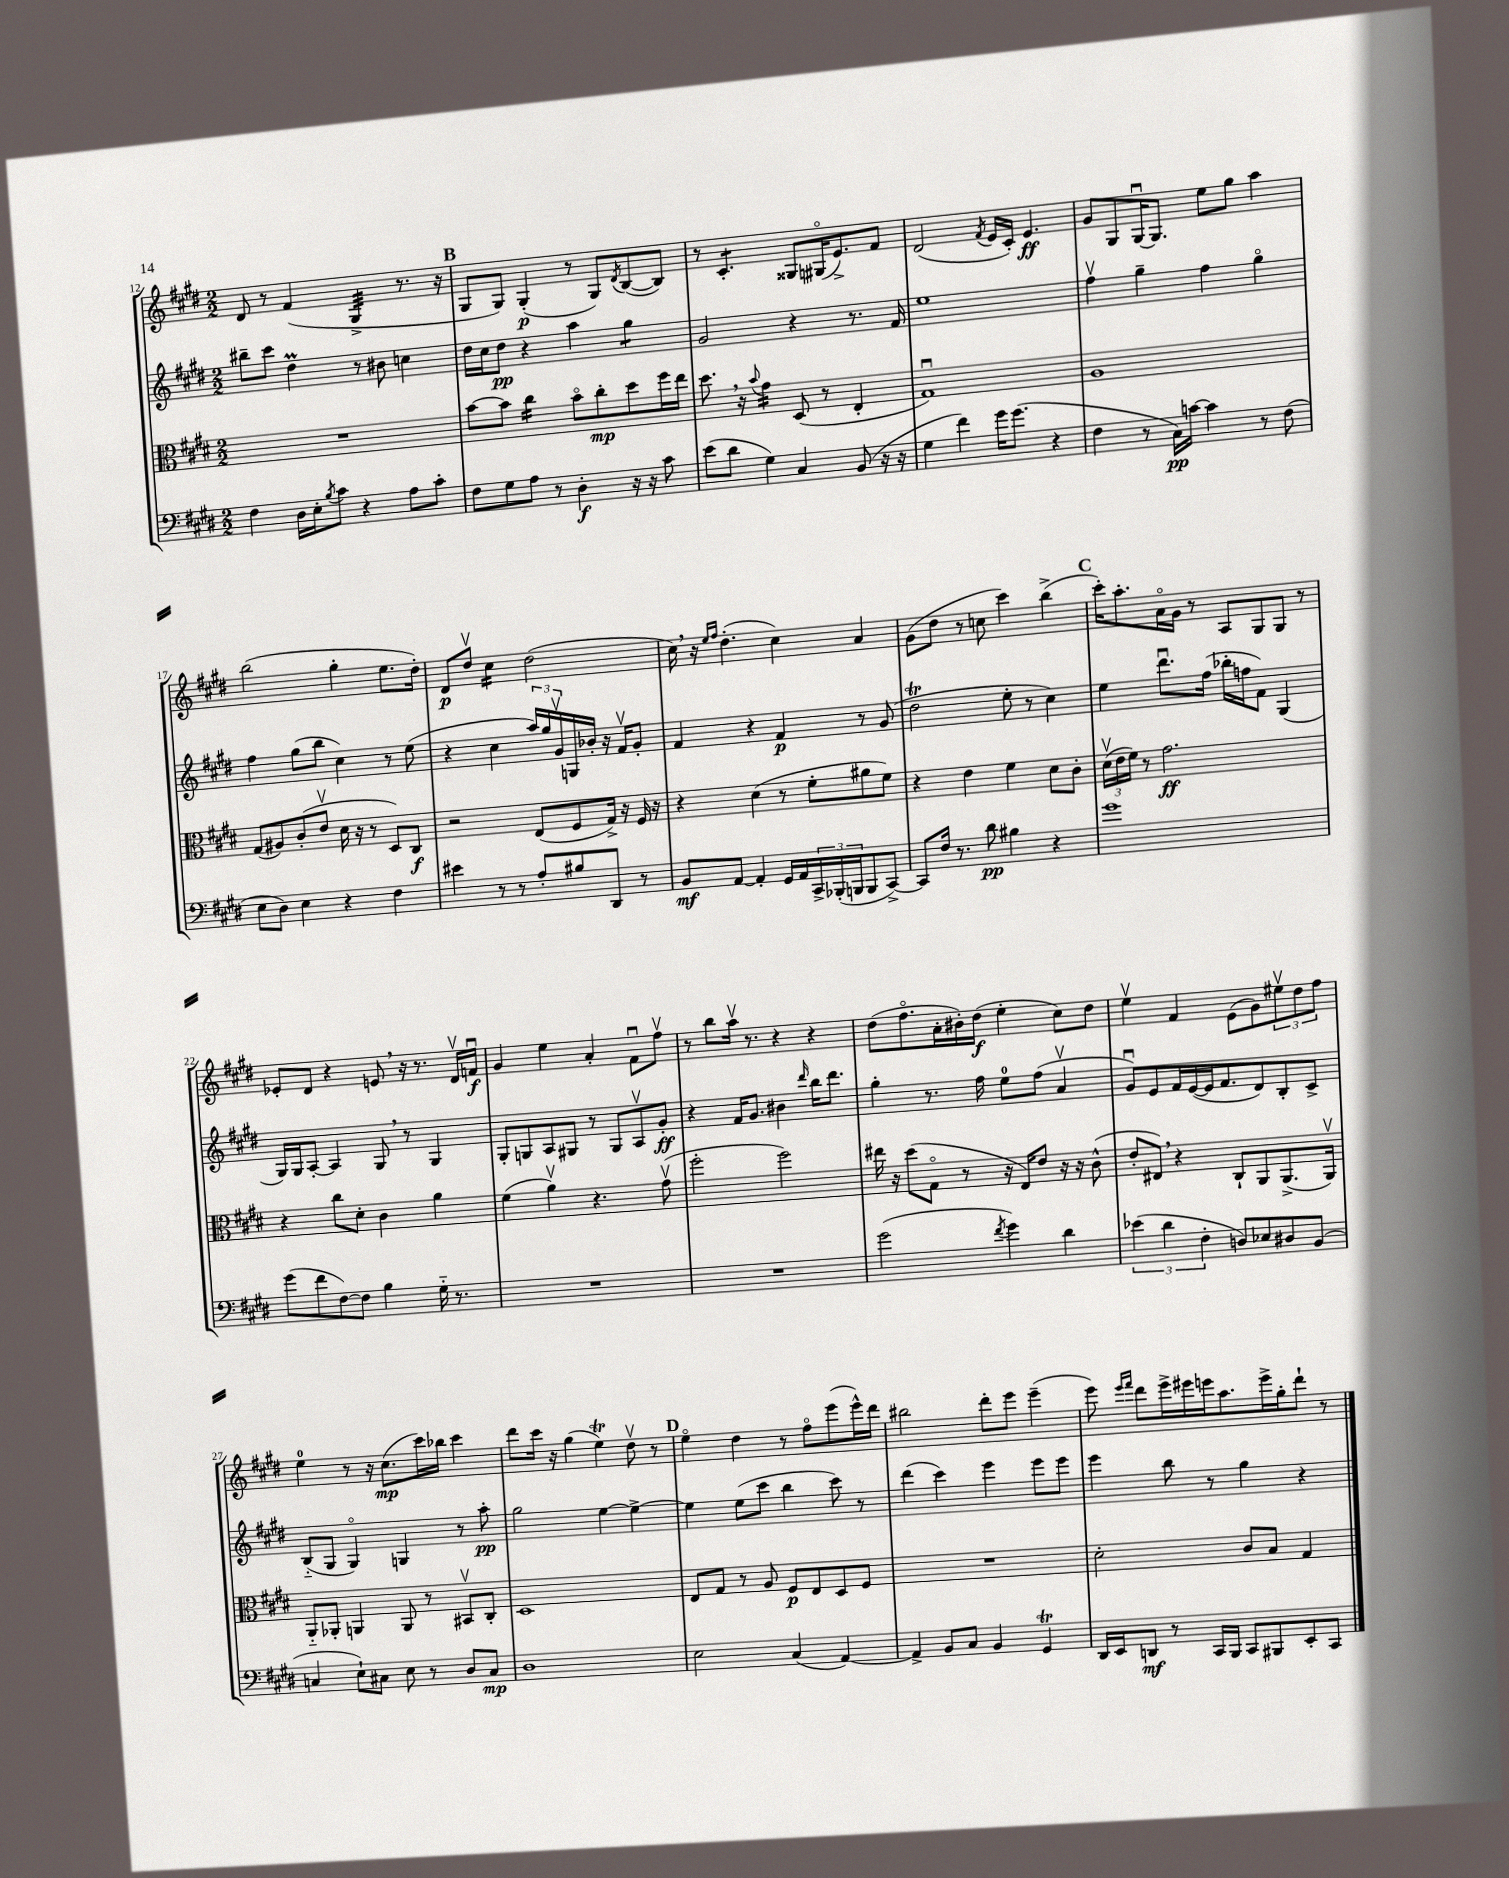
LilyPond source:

<<
\new StaffGroup <<
\new Staff = "s0" {
    \clef treble \key e \major \numericTimeSignature \time 2/2
    dis'8 r8 fis'4( gis4:32-> r8. r16 |
    \mark \markup { \bold "B" } gis8 gis8) gis4-.\p( r8 gis8) \acciaccatura { dis'8 } b8~( b8) |
    r8 cis'4.:8-. gisis8 gis16\flageolet( e'8.->) fis'8 |
    dis'2( \acciaccatura { fis'8 } e'16 cis'16-.) e'4.\ff |
    gis'8 gis8 gis16~\downbow gis8. e''8 gis''8 a''4 |
    b''2( gis''4-. e''8. dis''16-.) |
    dis'8\p dis''8\upbow cis''4:16 dis''2( |
    cis''16) \breathe r16 \grace { e''16 fis''16 } dis''4.-.( cis''4) a'4 |
    gis'8( dis''8 r8 c''8 cis'''4) b''4->( |
    \mark \markup { \bold "C" } cis'''16-.) a''8.-. a'16\flageolet gis'16 r8 a8 gis8 gis8 r8 |
    ees'8-. dis'8 r4 e'8 \breathe r16 r8. dis'16\upbow f'16\downbow\f |
    gis'4 e''4 a'4-. fis'8\downbow fis''8\upbow |
    r8 b''8 a''16\upbow r8. r4 r4 |
    dis''8( fis''8.\flageolet a'16-. bis'16-.) dis''16\f( e''4-. cis''8) dis''8 |
    e''4\upbow fis'4 e'8( gis'8) \tuplet 3/2 { eis''8\upbow dis''8 fis''8 } |
    e''4-0 r8 r16 cis''8.\mp( cis'''16) bes''16 cis'''4 |
    dis'''8 cis'''16 r16 gis''4( e''4\trill) dis''8\upbow r8 |
    \mark \markup { \bold "D" } e''4\flageolet dis''4 r8 fis''8\flageolet e'''8( e'''16-^) dis'''16 |
    bis''2 dis'''8-. e'''8 e'''4--( |
    e'''8) \grace { e'''16 fis'''16 } dis'''8 e'''16-> eis'''16 e'''16 a''8. e'''16-> gis''16-. dis'''8-! r8 \bar "|." |
}
\new Staff = "s1" {
    \clef treble \key e \major \numericTimeSignature \time 2/2
    bis''8-- cis'''8 dis''4\prall r8 bis'8 c''4 |
    \mark \markup { \bold "B" } dis''16 cis''16 dis''8\pp r4 a''4 gis''4:8 |
    gis'2 r4 r8. fis'16 |
    e''1 |
    fis''4\upbow gis''4-- fis''4 gis''4\flageolet |
    fis''4 gis''8( b''8 cis''4) r8 e''8( |
    r4 cis''4 \tuplet 3/2 { a''16) gis''16 gis'16\upbow } g16 bes'16-. r16 fis'16\upbow gis'8-. |
    fis'4 r4 fis'4\p r8 gis'8( |
    dis''2\trill e''8-. r8 cis''4) |
    \mark \markup { \bold "C" } e''4 dis'''8.\downbow fis''16( bes''16-. f''16 fis'8) gis4( |
    gis16) gis16 a8~-. a4 gis8 \breathe r8 gis4 |
    gis8-. g8 a8 gis8 r8 gis8 a8\upbow gis'8-.\ff |
    r4 fis'16 gis'8. bis'4 \grace { dis'''16 } b''16 dis'''8. |
    gis''4-. r8. fis''16 e''8-0 fis''8( a'4\upbow |
    gis'8\downbow) e'8 fis'16 e'16~( e'16 fis'8. dis'8) b8-. cis'8-> |
    b8-_( gis8 gis4\flageolet) g4 r8 a''8-.\pp |
    gis''2 e''4~ e''4~-> |
    \mark \markup { \bold "D" } e''4 e''8( cis'''8 b''4 cis'''8) r8 |
    dis'''4( cis'''4) e'''4 e'''8 e'''8 |
    e'''4 b''8 r8 gis''4 r4 \bar "|." |
}
\new Staff = "s2" {
    \clef alto \key e \major \numericTimeSignature \time 2/2
    R1 |
    \mark \markup { \bold "B" } b'8~ b'8 cis''4:16 b'8\flageolet cis''8-.\mp dis''8 fis''16 e''16 |
    dis''8. \breathe r16 \appoggiatura { b'8 } gis'4:16 dis8( r8 e4-. |
    gis1\downbow) |
    a1 |
    gis8( ais8) cis'8-.( e'8\upbow dis'16 r16 r8 dis8) cis8\f |
    r2 e8( fis8 gis16->) r16 fis16 r16 |
    r4 dis'4( r8 fis'8-. ais'8 fis'8) |
    r4 e'4 fis'4 dis'8 cis'8-. |
    \mark \markup { \bold "C" } \tuplet 3/2 { dis'16\upbow( e'16 fis'16) } r8 gis'2.\ff |
    r4 cis''8 dis'8-. cis'4 a'4 |
    fis'4( a'4\upbow) r4. gis'8\upbow( |
    fis''2-. fis''2) |
    eis''16 r16 dis''8( gis8\flageolet r8 r16 e16) e'8 r16 r16 cis'8-^( |
    e'8-. eis8) \breathe r4 cis8-! a,8 a,8.->( a,16\upbow) |
    a,8-_ aes,8-. a,4 a,8 r8 bis,8\upbow cis8-. |
    dis1 |
    \mark \markup { \bold "D" } e8 gis8 r8 a8 fis8\p e8 dis8 fis8 |
    R1 |
    dis'2-. cis'8 b8 gis4 \bar "|." |
}
\new Staff = "s3" {
    \clef bass \key e \major \numericTimeSignature \time 2/2
    fis4 dis16 e16-. \acciaccatura { b8 } cis'8 r4 a8 cis'8-. |
    \mark \markup { \bold "B" } fis8 gis8 a8 r8 dis4-.\f r16 r16 cis'8 |
    e'8( dis'8 gis4) cis4 b,8( r16 r16 |
    gis4 fis'4) gis'16 gis'8.( r4 |
    fis4 r8 cis16\pp) c'16~ c'4 r8 fis8( |
    e8 dis8) e4 r4 fis4 |
    eis'4 r8 r8 a8-. bis8 dis,8 r8 |
    b,8\mf a,8~ a,4-. gis,16 a,16 \tuplet 3/2 { cis,16-> bes,,16-.( b,,16 } b,,8 cis,8~->) |
    cis,8 fis16 r8. dis'8\pp bis4 r4 |
    \mark \markup { \bold "C" } gis'1 |
    gis'8( fis'8 fis8~) fis8 b4 gis16-_ r8. |
    R1 |
    R1 |
    gis'2( \acciaccatura { fis'8 } gis'4) dis'4 |
    \tuplet 3/2 { ees'4( dis'4 fis4-. } d8) ees8 dis8 b,8( |
    c4 e8-!) cis8 e8 r8 dis8 cis8\mp |
    dis1 |
    \mark \markup { \bold "D" } e2 cis4( a,4~) |
    a,4-> b,8 cis8 b,4 gis,4\trill |
    dis,16 e,16 d,8\mf r8 cis,16 b,,16 cis,8 bis,,8 e,8-. cis,8 \bar "|." |
}
>>
>>
\layout { \context { \Score currentBarNumber = #12 } }
